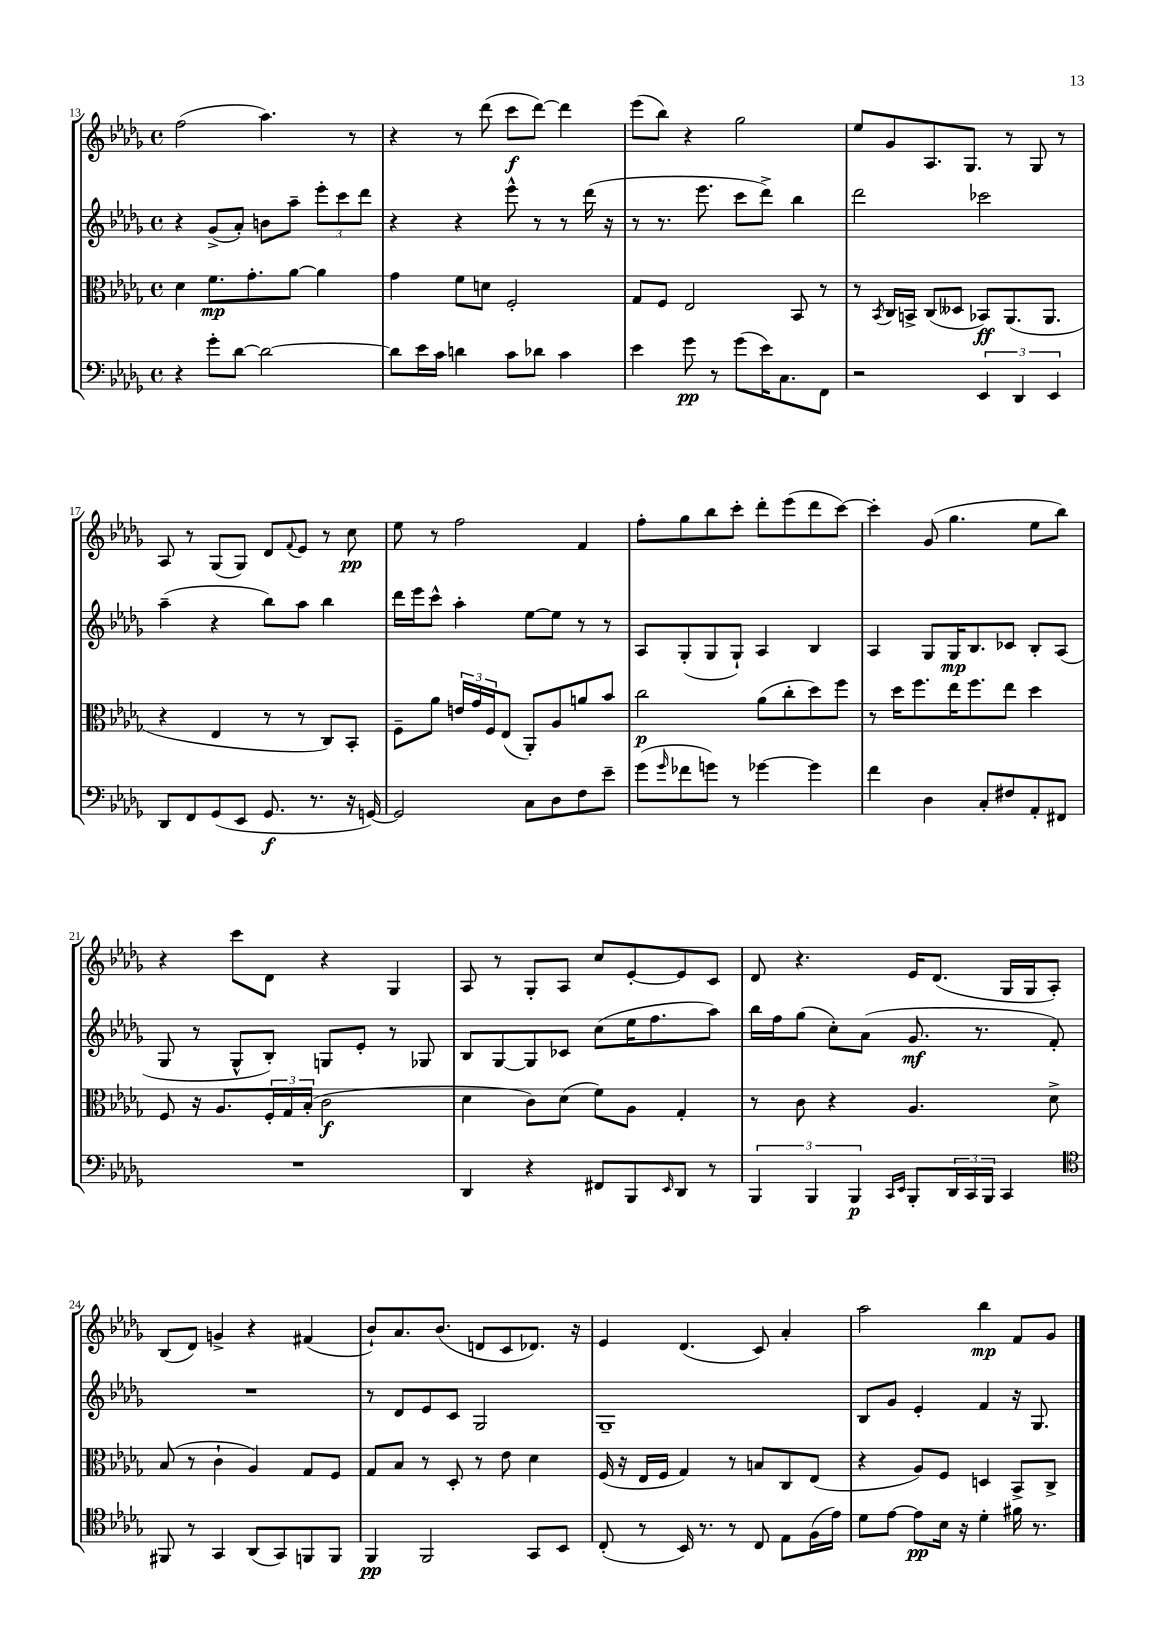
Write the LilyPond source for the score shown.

<<
\new StaffGroup <<
\new Staff = "s0" {
    \clef treble \key des \major \defaultTimeSignature \time 4/4
    f''2( aes''4.) r8 |
    r4 r8 des'''8( c'''8\f des'''8~) des'''4 |
    ees'''8( bes''8) r4 ges''2 |
    ees''8 ges'8 aes8. ges8. r8 ges8 r8 |
    aes8 r8 ges8( ges8) des'8 \appoggiatura { f'8 } ees'8 r8 c''8\pp |
    ees''8 r8 f''2 f'4 |
    f''8-. ges''8 bes''8 c'''8-. des'''8-. ees'''8( des'''8 c'''8~) |
    c'''4-. ges'8( ges''4. ees''8 bes''8) |
    r4 c'''8 des'8 r4 ges4 |
    aes8 r8 ges8-. aes8 c''8 ees'8~-. ees'8 c'8 |
    des'8 r4. ees'16 des'8.( ges16 ges16 aes8-.) |
    bes8( des'8) g'4-> r4 fis'4( |
    bes'8-!) aes'8. bes'8.( d'8 c'8 des'8.) r16 |
    ees'4 des'4.( c'8) aes'4-. |
    aes''2 bes''4\mp f'8 ges'8 \bar "|." |
}
\new Staff = "s1" {
    \clef treble \key des \major \defaultTimeSignature \time 4/4
    r4 ges'8->( aes'8-.) b'8 aes''8-- \tuplet 3/2 { ees'''8-. c'''8 des'''8 } |
    r4 r4 ees'''8-^ r8 r8 des'''16( r16 |
    r8 r8. ees'''8. c'''8 des'''8->) bes''4 |
    des'''2 ces'''2 |
    aes''4--( r4 bes''8) aes''8 bes''4 |
    des'''16 ees'''16 c'''8-^ aes''4-. ees''8~ ees''8 r8 r8 |
    aes8 ges8-.( ges8 ges8-!) aes4 bes4 |
    aes4 ges8 ges16\mp bes8. ces'8 bes8-. aes8( |
    ges8 r8 ges8-^ bes8-.) g8 ees'8-. r8 ges8 |
    bes8 ges8~ ges8 ces'8 c''8( ees''16 f''8. aes''8) |
    bes''16 f''16 ges''8( c''8-.) aes'8( ges'8.\mf r8. f'8-.) |
    R1 |
    r8 des'8 ees'8 c'8 ges2 |
    ges1-- |
    bes8 ges'8 ees'4-. f'4 r16 ges8. \bar "|." |
}
\new Staff = "s2" {
    \clef alto \key des \major \defaultTimeSignature \time 4/4
    des'4 f'8.\mp ges'8.-. aes'8~ aes'4 |
    ges'4 f'8 d'8 f2-. |
    ges8 f8 ees2 bes,8 r8 |
    r8 \acciaccatura { bes,8 } c16 b,16-> c8( deses8 bes,8\ff) aes,8.( aes,8. |
    r4 ees4 r8 r8 c8) bes,8-. |
    f8-- aes'8 \tuplet 3/2 { e'16 ges'16 f16 } ees8( aes,8-.) aes8 a'8 bes'8 |
    c''2\p aes'8( c''8-. des''8) f''8 |
    r8 des''16 f''8. ees''16 f''8. ees''8 des''4 |
    f8 r16 aes8. \tuplet 3/2 { f16-. ges16 bes16-.( } c'2\f |
    des'4 c'8) des'8( f'8) aes8 ges4-. |
    r8 c'8 r4 aes4. des'8-> |
    bes8( r8 c'4-! aes4) ges8 f8 |
    ges8 bes8 r8 des8-. r8 ees'8 des'4 |
    f16( r16 ees16 f16 ges4) r8 b8 c8 ees8( |
    r4 aes8) f8 d4 bes,8-> c8-> \bar "|." |
}
\new Staff = "s3" {
    \clef bass \key des \major \defaultTimeSignature \time 4/4
    r4 ges'8-. des'8~ des'2~ |
    des'8 ees'16 c'16 d'4 c'8 des'8 c'4 |
    ees'4 ges'8\pp r8 ges'8( ees'16) c8. f,8 |
    r2 \tuplet 3/2 { ees,4 des,4 ees,4 } |
    des,8 f,8 ges,8( ees,8 ges,8.\f r8. r16 g,16~) |
    g,2 c8 des8 f8 ees'8-- |
    ges'8( \grace { ges'16 } fes'8 g'8) r8 ges'4~ ges'4 |
    f'4 des4 c8-. fis8 aes,8-. fis,8 |
    R1 |
    des,4 r4 fis,8 bes,,8 \grace { ees,16 } des,8 r8 |
    \tuplet 3/2 { bes,,4 bes,,4 bes,,4\p } \grace { c,16 ees,16 } bes,,8-. \tuplet 3/2 { des,16 c,16 bes,,16 } c,4 |
    \clef tenor fis,8 r8 ges,4 aes,8( ges,8) f,8 f,8 |
    f,4\pp f,2 ges,8 bes,8 |
    c8-.( r8 bes,16) r8. r8 c8 ees8 f16( ees'16) |
    des'8 ees'8~ ees'8\pp bes16 r16 des'4-. fis'16 r8. \bar "|." |
}
>>
>>
\layout { \context { \Score currentBarNumber = #13 } }
